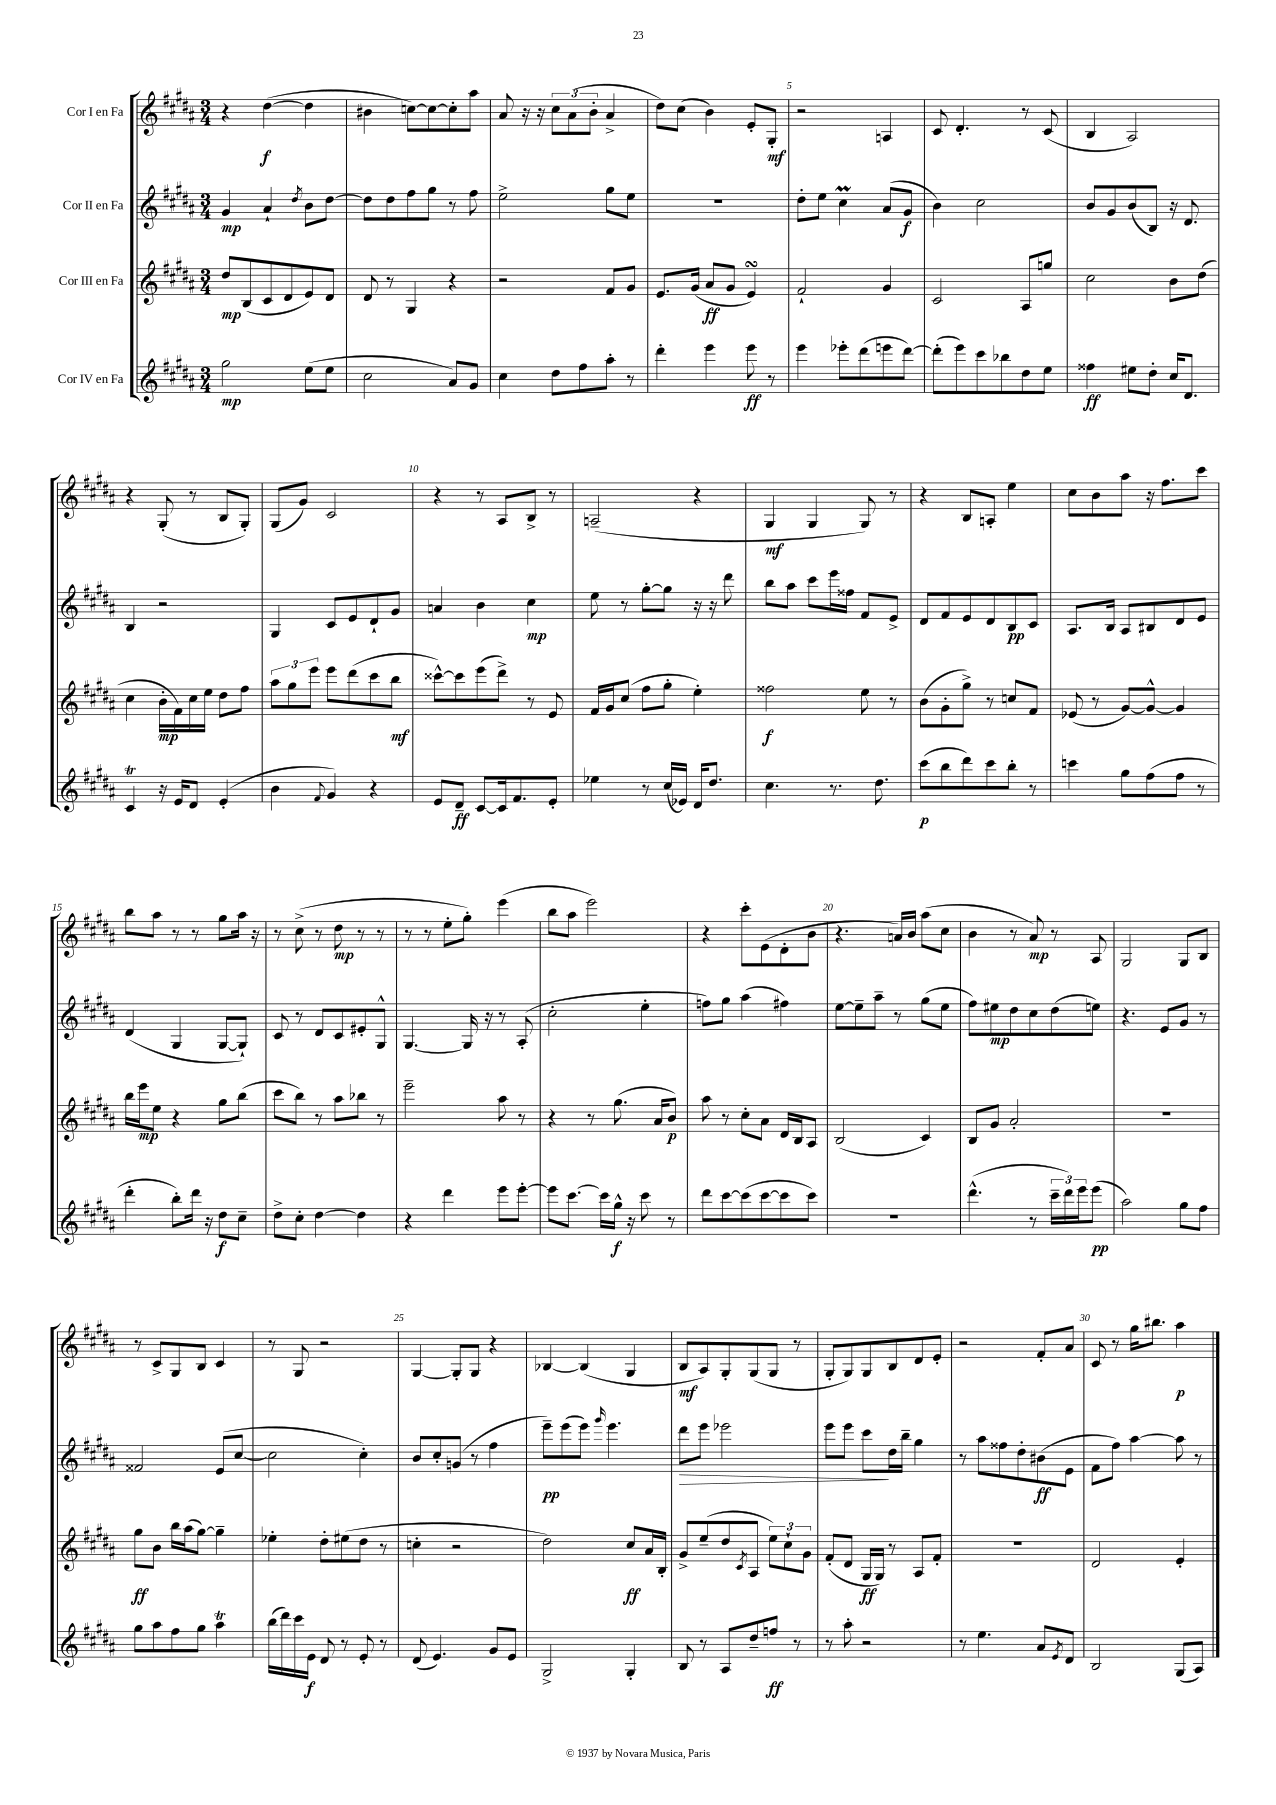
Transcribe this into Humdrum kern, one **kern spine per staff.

**kern	**dynam	**kern	**dynam	**kern	**dynam	**kern	**dynam
*part4	*part4	*part3	*part3	*part2	*part2	*part1	*part1
*staff4	*staff4	*staff3	*staff3	*staff2	*staff2	*staff1	*staff1
*I"Cor IV en Fa	*	*I"Cor III en Fa	*	*I"Cor II en Fa	*	*I"Cor I en Fa	*
*clefG2	*	*clefG2	*	*clefG2	*	*clefG2	*
*k[f#c#g#d#a#]	*	*k[f#c#g#d#a#]	*	*k[f#c#g#d#a#]	*	*k[f#c#g#d#a#]	*
*M3/4	*	*M3/4	*	*M3/4	*	*M3/4	*
=1	=1	=1	=1	=1	=1	=1	=1
2gg#\	mp	8dd#/L	mp	4g#/	mp	4r	.
.	.	(8B/	.	.	.	.	.
.	.	8c#/	.	4a#`/	.	([4dd#\	f
.	.	8d#/	.	.	.	.	.
.	.	.	.	8qdd#/	.	.	.
(8ee\L	.	8e/)	.	8b\L	.	4dd#\]	.
8ee\J	.	8d#/J	.	[8dd#\J	.	.	.
=2	=2	=2	=2	=2	=2	=2	=2
2cc#\	.	8d#/	.	8dd#\L]	.	4b#X\	.
.	.	8r	.	8dd#\	.	.	.
.	.	4G#/	.	8ff#\	.	[8ccn\L)	.
.	.	.	.	8gg#\J	.	8cc\_	.
8a#/L)	.	4r	.	8r	.	8cc'\]	.
8g#/J	.	.	.	8ff#\	.	8aa#\J	.
=3	=3	=3	=3	=3	=3	=3	=3
4cc#\	.	2r	.	2ee^\	.	8a#/	.
.	.	.	.	.	.	16r	.
.	.	.	.	.	.	16r	.
8dd#\L	.	.	.	.	.	12cc#\L	.
.	.	.	.	.	.	(12a#\	.
8ff#\	.	.	.	.	.	.	.
.	.	.	.	.	.	12b'\J	.
8aa#'\J	.	8f#/L	.	8gg#\L	.	4a#^/	.
8r	.	8g#/J	.	8ee\J	.	.	.
=4	=4	=4	=4	=4	=4	=4	=4
4ddd#'\	.	8.e/L	.	2.r	.	8dd#\L)	.
.	.	.	.	.	.	(8cc#\J	.
.	.	(16g#/Jk	.	.	.	.	.
4eee\	.	8a#/L	ff	.	.	4b\)	.
.	.	8g#/J	.	.	.	.	.
8eee\	ff	4esSSs/)	.	.	.	8e'/L	.
8r	.	.	.	.	.	8G#'/J	mf
=5	=5	=5	=5	=5	=5	=5	=5
4eee\	.	2f#`/	.	8dd#'\L	.	2r	.
.	.	.	.	8ee\J	.	.	.
8eee-X'\L	.	.	.	4cc#M\	.	.	.
(8ddd#\	.	.	.	.	.	.	.
8eeen\	.	4g#/	.	(8a#/L	.	4An/	.
[8ddd#\J)	.	.	.	8g#/J	f	.	.
=6	=6	=6	=6	=6	=6	=6	=6
(8ddd#'\L]	.	2c#/	.	4b\)	.	8c#/	.
8eee\)	.	.	.	.	.	4.d#'/	.
8ccc#\	.	.	.	2cc#\	.	.	.
8bb-X\	.	.	.	.	.	.	.
8dd#\	.	8A#/L	.	.	.	8r	.
8ee\J	.	8ggn/J	.	.	.	(8c#/	.
=7	=7	=7	=7	=7	=7	=7	=7
4ff##X\	ff	2cc#\	.	8b/L	.	4B/	.
.	.	.	.	8g#/	.	.	.
8ee#X\L	.	.	.	(8b/	.	2A#/)	.
8dd#'\J	.	.	.	8B/J)	.	.	.
16cc#/KL	.	8b\L	.	16r	.	.	.
8.d#/J	.	.	.	8.d#/	.	.	.
.	.	(8dd#\J	.	.	.	.	.
!!LO:LB:g=z
=8	=8	=8	=8	=8	=8	=8	=8
4c#T/	.	4cc#\	.	4B/	.	4r	.
16r	.	16b'\LL	mp	2r	.	(8G#'/	.
16e/KL	.	16f#\)	.	.	.	.	.
8d#/J	.	16cc#\	.	.	.	8r	.
.	.	16ee\JJ	.	.	.	.	.
(4e'/	.	8dd#\L	.	.	.	8B/L	.
.	.	8ff#\J	.	.	.	8G#'/J)	.
=9	=9	=9	=9	=9	=9	=9	=9
4b\	.	12aa#\L	.	4G#/	.	(8G#/L	.
.	.	12gg#\	.	.	.	.	.
.	.	.	.	.	.	8g#/J)	.
.	.	12eee\J	.	.	.	.	.
8qqf#/	.	.	.	.	.	.	.
4g#/)	.	8eee\L	.	8c#/L	.	2c#/	.
.	.	(8ddd#\	.	8e/	.	.	.
4r	.	8ccc#\	.	8d#`/	.	.	.
.	.	8bb\J	mf	8g#/J	.	.	.
=10	=10	=10	=10	=10	=10	=10	=10
8e/L	.	[8ccc##X^^\L)	.	4an/	.	4r	.
8d#~/J	ff	8ccc##\]	.	.	.	.	.
[8c#/L	.	(8eee\	.	4b\	.	8r	.
16c#/k]	.	8ddd#^\J)	.	.	.	8A#/L	.
8.f#/	.	.	.	.	.	.	.
.	.	8r	.	4cc#\	mp	8B^/J	.
8e'/J	.	8e/	.	.	.	8r	.
=11	=11	=11	=11	=11	=11	=11	=11
4ee-X\	.	16f#/LL	.	8ee\	.	(2An~/	.
.	.	16g#/J	.	.	.	.	.
.	.	(8cc#/J	.	8r	.	.	.
8r	.	8ff#\L	.	[8gg#'\L	.	.	.
(16cc#/LL	.	8gg#'\J	.	8gg#\J]	.	.	.
16e-X/JJ)	.	.	.	.	.	.	.
16d#/KL	.	4ee'\)	.	16r	.	4r	.
8.dd#/J	.	.	.	16r	.	.	.
.	.	.	.	8ddd#\	.	.	.
=12	=12	=12	=12	=12	=12	=12	=12
4.cc#\	.	2ff##X\	f	8bb\L	.	4G#/	mf
.	.	.	.	8aa#\J	.	.	.
.	.	.	.	8ccc#\L	.	4G#/	.
8.r	.	.	.	16eee\L	.	.	.
.	.	.	.	16ff##X\JJ	.	.	.
.	.	8ee\	.	8f#/L	.	8G#/)	.
8.dd#\	.	.	.	.	.	.	.
.	.	8r	.	8e^/J	.	8r	.
=13	=13	=13	=13	=13	=13	=13	=13
(8ccc#\L	p	(8b\L	.	8d#/L	.	4r	.
8bb\	.	8g#'\	.	8f#/	.	.	.
8ddd#\)	.	8gg#^\J)	.	8e/	.	8B/L	.
8ccc#\	.	8r	.	8d#/	.	8An'/J	.
8bb'\J	.	8ccn/L	.	8B/	pp	4ee\	.
8r	.	8f#/J	.	8c#/J	.	.	.
=14	=14	=14	=14	=14	=14	=14	=14
4cccn\	.	(8e-X/	.	8.A#/L	.	8cc#\L	.
.	.	8r	.	.	.	8b\	.
.	.	.	.	16B/Jk	.	.	.
8gg#\L	.	[8g#/L)	.	8A#/L	.	8aa#\J	.
(8ff#\	.	8g#^^/J_	.	8B#X/	.	16r	.
.	.	.	.	.	.	8.ff#\L	.
8ff#\J	.	4g#/]	.	8d#/	.	.	.
8r	.	.	.	8e/J	.	8ccc#\J	.
!!LO:LB:g=z
=15	=15	=15	=15	=15	=15	=15	=15
4ddd#'\	.	16bb\LL	.	(4d#/	.	8bb\L	.
.	.	16eee\J	mp	.	.	.	.
.	.	8ee\J	.	.	.	8aa#\J	.
8bb'\L)	.	4r	.	4G#/	.	8r	.
16ddd#\Jk	.	.	.	.	.	8r	.
16r	.	.	.	.	.	.	.
8dd#\L	f	8gg#\L	.	[8G#/L	.	8gg#\L	.
8cc#~\J	.	(8bb\J	.	8G#`/J])	.	16aa#\Jk	.
.	.	.	.	.	.	16r	.
=16	=16	=16	=16	=16	=16	=16	=16
8dd#^\L	.	8ccc#\L	.	8c#/	.	8r	.
8cc#'\J	.	8bb\J)	.	8r	.	(8cc#^\	.
[4dd#\	.	8r	.	8d#/L	.	8r	.
.	.	8aa#\L	.	8c#/	.	8dd#\	mp
4dd#\]	.	8bb-X\J	.	8e#X'/	.	8r	.
.	.	8r	.	8G#^^/J	.	8r	.
=17	=17	=17	=17	=17	=17	=17	=17
4r	.	2eee~\	.	[4.G#/	.	8r	.
.	.	.	.	.	.	8r	.
4ddd#\	.	.	.	.	.	8ee'\L	.
.	.	.	.	16G#/]	.	8gg#'\J)	.
.	.	.	.	16r	.	.	.
8eee\L	.	8aa#\	.	8r	.	(4eee\	.
[8eee'\J	.	8r	.	(8A#'/	.	.	.
=18	=18	=18	=18	=18	=18	=18	=18
8eee\L]	.	4r	.	2cc#'\	.	8bb\L	.
[8.ccc#\J	.	.	.	.	.	8aa#\J	.
.	.	8r	.	.	.	2eee\)	.
16ccc#\LL]	.	.	.	.	.	.	.
16gg#^^\JJ	f	(8.gg#\	.	.	.	.	.
16r	.	.	.	.	.	.	.
8ccc#\	.	.	.	4ee'\	.	.	.
.	.	16a#/KL	.	.	.	.	.
8r	.	8b/J)	p	.	.	.	.
=19	=19	=19	=19	=19	=19	=19	=19
8ddd#\L	.	8aa#\	.	8ffn\L)	.	4r	.
[8ccc#\	.	8r	.	8gg#\J	.	.	.
(8ccc#\]	.	8cc#'\L	.	(4aa#\	.	8ccc#'\L	.
[8ccc#\	.	8a#\J	.	.	.	(8e\	.
8ccc#\]	.	16d#/LL	.	4ff#X\)	.	8d#'\	.
.	.	16B/J	.	.	.	.	.
8ccc#\J)	.	8A#/J	.	.	.	8b\J	.
=20	=20	=20	=20	=20	=20	=20	=20
2.r	.	(2B/	.	[8ee\L	.	4.r	.
.	.	.	.	8ee~\]	.	.	.
.	.	.	.	8aa#~\J	.	.	.
.	.	.	.	8r	.	16an/LL)	.
.	.	.	.	.	.	16b/JJ	.
.	.	4c#/)	.	(8gg#\L	.	(8aa#\L	.
.	.	.	.	8ee\J	.	8cc#\J	.
=21	=21	=21	=21	=21	=21	=21	=21
(4.ddd#^^\	.	8B/L	.	8ff#\L)	.	4b\	.
.	.	8g#/J	.	8ee#X\	mp	.	.
.	.	2a#'/	.	8dd#\	.	8r	.
8r	.	.	.	8cc#\	.	8a#/)	mp
24ccc#~\LL	.	.	.	(8dd#\	.	8r	.
24ddd#\)	.	.	.	.	.	.	.
24eee\J	.	.	.	.	.	.	.
(8eee\J	pp	.	.	8een\J)	.	8A#/	.
=22	=22	=22	=22	=22	=22	=22	=22
2aa#\)	.	2.r	.	4.r	.	2G#/	.
.	.	.	.	8e/L	.	.	.
8gg#\L	.	.	.	8g#/J	.	8G#/L	.
8ff#\J	.	.	.	8r	.	8B/J	.
!!LO:LB:g=z
=23	=23	=23	=23	=23	=23	=23	=23
8gg#\L	.	8gg#\L	ff	2f##X/	.	8r	.
8aa#\	.	8b\J	.	.	.	8c#^/L	.
8ff#\	.	16bb\LL	.	.	.	8G#/	.
.	.	(16aa#\J	.	.	.	.	.
8gg#\J	.	[8gg#\J)	.	.	.	8B/J	.
4aa#t\	.	4gg#~\]	.	(8e/L	.	4c#/	.
.	.	.	.	[8cc#/J	.	.	.
=24	=24	=24	=24	=24	=24	=24	=24
(16bb\LL	.	4ee-X'\	.	2cc#\]	.	8r	.
16ddd#\)	.	.	.	.	.	.	.
16ccc#\	.	.	.	.	.	8G#/	.
16e\JJ	f	.	.	.	.	.	.
8d#/	.	8dd#'\L	.	.	.	2r	.
8r	.	(8ee#X\	.	.	.	.	.
8e'/	.	8dd#\J	.	4cc#'\)	.	.	.
8r	.	8r	.	.	.	.	.
=25	=25	=25	=25	=25	=25	=25	=25
(8d#/	.	4ccn'\	.	8b/L	.	[4G#/	.
4.e/)	.	.	.	8cc#'/	.	.	.
.	.	2r	.	(8gn/J	.	8G#'/L]	.
.	.	.	.	8r	.	8G#/J	.
8g#/L	.	.	.	4ff#\	.	4r	.
8e/J	.	.	.	.	.	.	.
=26	=26	=26	=26	=26	=26	=26	=26
2G#^/	.	2dd#\)	.	8eee~\L)	pp	[4B-X/	.
.	.	.	.	(8eee\	.	.	.
.	.	.	.	8eee\J)	.	(4B-/]	.
.	.	.	.	16qqggg#/	.	.	.
.	.	.	.	4.eee\	.	.	.
4G#'/	.	8cc#/L	ff	.	.	4G#/	.
.	.	16a#/L	.	.	.	.	.
.	.	16B'/JJ	.	.	.	.	.
=27	=27	=27	=27	=27	=27	=27	=27
!	!	!	!	!	!LO:HP:b	!	!
8B/	.	8g#^/L	.	8ddd#\L	>	8B/L	mf
8r	.	(8ee~/	.	8eee\J	.	8A#/)	.
8A#/L	.	8dd#/	.	2eee-X\	.	8G#'/	.
.	.	8qc#/	.	.	.	.	.
8dd#~/	.	8A#/J	.	.	.	(8G#/	.
8ffn/J	ff	12ee\L)	.	.	.	8G#/J	.
.	.	12cc#`\	.	.	.	.	.
8r	.	.	.	.	.	8r	.
.	.	12g#\J	.	.	.	.	.
=28	=28	=28	=28	=28	=28	=28	=28
8r	.	(8f#'/L	.	8eee\L	.	8G#'/L	.
8aa#'\	.	8d#/J	.	8eee\J	.	8G#/)	.
2r	.	16G#/LL	ff	8ccc#\L	.	8G#/	.
.	.	16G#/JJ)	.	.	.	.	.
.	.	8r	.	16dd#\L	]	8B/	.
.	.	.	.	16bb~\JJ	.	.	.
.	.	8A#/L	.	4gg#\	.	8d#/	.
.	.	8f#'/J	.	.	.	8e'/J	.
=29	=29	=29	=29	=29	=29	=29	=29
8r	.	2.r	.	8r	.	2r	.
4.ee\	.	.	.	8aa#\L	.	.	.
.	.	.	.	8ff##X\	.	.	.
.	.	.	.	8dd#'\	.	.	.
8a#/L	.	.	.	(8b#X\	ff	8f#'/L	.
8qe/	.	.	.	.	.	.	.
8d#/J	.	.	.	8e\J	.	8a#/J	.
=30	=30	=30	=30	=30	=30	=30	=30
2B/	.	2d#/	.	8f#\L	.	8c#/	.
.	.	.	.	8ff#\J)	.	8r	.
.	.	.	.	[4aa#\	.	16gg#\KL	.
.	.	.	.	.	.	8.bb#X\J	.
(8G#/L	.	4e'/	.	8aa#\]	.	4aa#\	p
8A#/J)	.	.	.	8r	.	.	.
==	==	==	==	==	==	==	==
*-	*-	*-	*-	*-	*-	*-	*-
